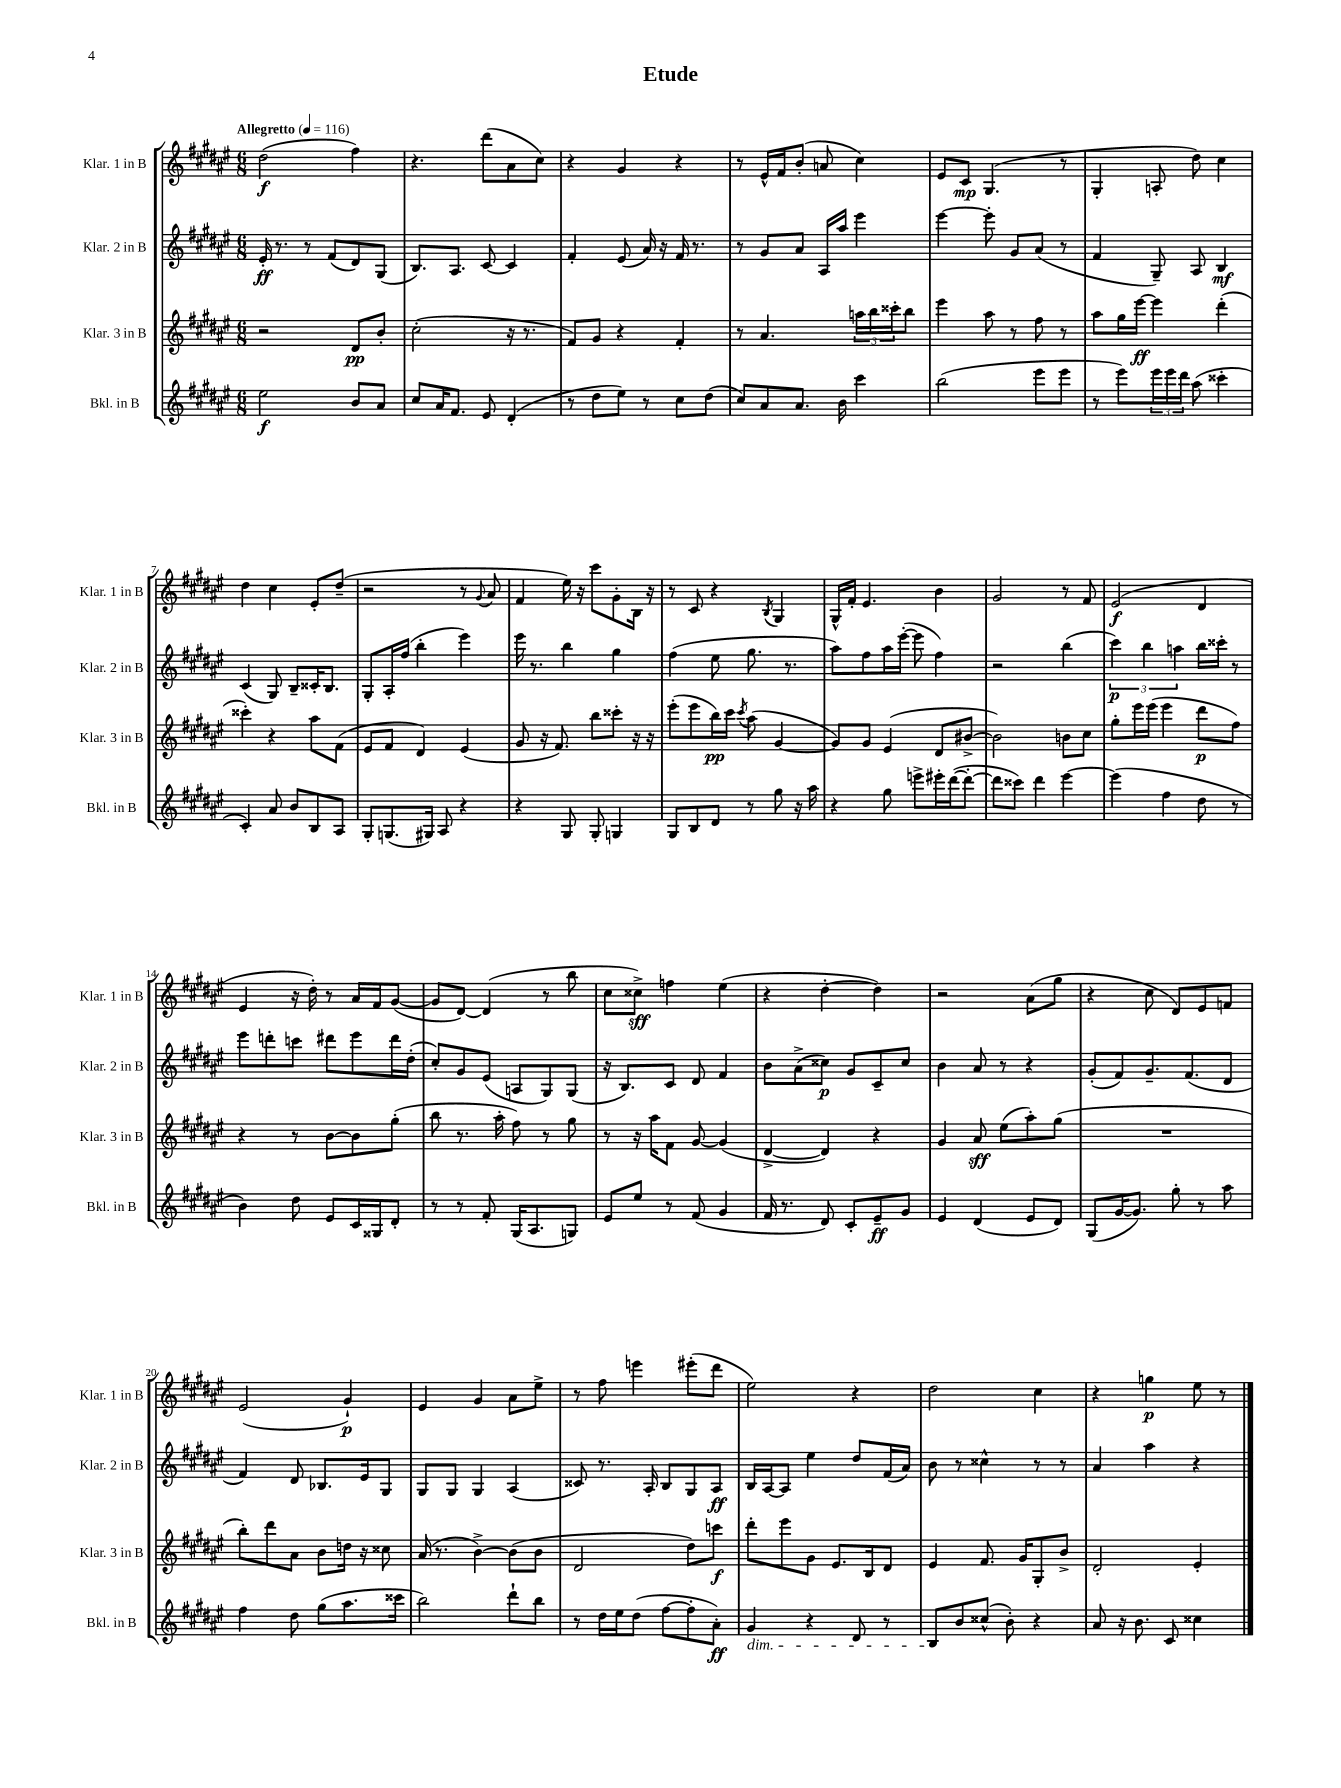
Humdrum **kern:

**kern	**dynam	**kern	**dynam	**kern	**dynam	**kern	**dynam
*part4	*part4	*part3	*part3	*part2	*part2	*part1	*part1
*staff4	*staff4	*staff3	*staff3	*staff2	*staff2	*staff1	*staff1
*I"Bkl. in B	*	*I"Klar. 3 in B	*	*I"Klar. 2 in B	*	*I"Klar. 1 in B	*
*I'Bkl. in B	*	*I'Klar. 3 in B	*	*I'Klar. 2 in B	*	*I'Klar. 1 in B	*
*clefG2	*	*clefG2	*	*clefG2	*	*clefG2	*
*k[f#c#g#d#a#e#]	*	*k[f#c#g#d#a#e#]	*	*k[f#c#g#d#a#e#]	*	*k[f#c#g#d#a#e#]	*
*M6/8	*	*M6/8	*	*M6/8	*	*M6/8	*
*MM116	*	*MM116	*	*MM116	*	*MM116	*
=1	=1	=1	=1	=1	=1	=1	=1
!	!	!	!	!	!	!LO:TX:a:B:t=Allegretto	!
2ee#\	f	2r	.	16e#'/	ff	(2dd#\	f
.	.	.	.	8.r	.	.	.
.	.	.	.	8r	.	.	.
.	.	.	.	(8f#/L	.	.	.
8b/L	.	8d#/L	pp	8d#/)	.	4ff#\)	.
8a#/J	.	8b'/J	.	(8G#/J	.	.	.
=2	=2	=2	=2	=2	=2	=2	=2
8cc#/L	.	(2cc#'\	.	8.B/L)	.	4.r	.
16a#/K	.	.	.	.	.	.	.
8.f#/J	.	.	.	8.A#/J	.	.	.
8e#/	.	.	.	[8c#/	.	(8ddd#\L	.
(4d#'/	.	16r	.	4c#/]	.	8a#\	.
.	.	8.r	.	.	.	.	.
.	.	.	.	.	.	8cc#\J)	.
=3	=3	=3	=3	=3	=3	=3	=3
8r	.	8f#/L)	.	4f#'/	.	4r	.
8dd#\L	.	8g#/J	.	.	.	.	.
8ee#\J)	.	4r	.	(8e#/	.	4g#/	.
8r	.	.	.	16a#/)	.	.	.
.	.	.	.	16r	.	.	.
8cc#\L	.	4f#'/	.	16f#/	.	4r	.
.	.	.	.	8.r	.	.	.
(8dd#\J	.	.	.	.	.	.	.
=4	=4	=4	=4	=4	=4	=4	=4
8cc#/L)	.	8r	.	8r	.	8r	.
8a#/	.	4.a#/	.	8g#/L	.	16e#^^/LL	.
.	.	.	.	.	.	16f#/J	.
8.a#/J	.	.	.	8a#/J	.	(8b'/J	.
.	.	.	.	16A#/LL	.	8an/	.
16b\	.	.	.	16aa#/JJ	.	.	.
4ccc#\	.	24aan\LL	.	4eee#\	.	4cc#\)	.
.	.	24bb\	.	.	.	.	.
.	.	24ccc##X'\J	.	.	.	.	.
.	.	8bb\J	.	.	.	.	.
=5	=5	=5	=5	=5	=5	=5	=5
(2bb\	.	4eee#\	.	[4eee#\	.	8e#/L	.
.	.	.	.	.	.	8c#/J	mp
.	.	8aa#\	.	8eee#'\]	.	(4.G#/	.
.	.	8r	.	8g#/L	.	.	.
8eee#\L	.	8ff#\	.	(8a#/J	.	.	.
8eee#\J	.	8r	.	8r	.	8r	.
=6	=6	=6	=6	=6	=6	=6	=6
8r	.	8aa#\L	.	4f#/	.	4G#'/	.
8eee#\L)	.	16gg#\L	.	.	.	.	.
.	.	[16eee#\JJ	ff	.	.	.	.
24eee#\L	.	4eee#\]	.	8G#~/)	.	8An'/	.
24eee#\	.	.	.	.	.	.	.
24ddd#\JJ	.	.	.	.	.	.	.
(8aa#\	.	.	.	8A#/	.	8dd#\)	.
4ccc##X'\	.	(4ddd#'\	.	4B/	mf	4cc#\	.
!!LO:LB:g=z
=7	=7	=7	=7	=7	=7	=7	=7
4c#'/)	.	4ccc##X'\)	.	(4c#/	.	4dd#\	.
8a#/	.	4r	.	8G#/)	.	4cc#\	.
8b/L	.	.	.	8B~/L	.	.	.
8B/	.	8aa#\L	.	16c##X'/K	.	8e#'/L	.
.	.	.	.	8.B/J	.	.	.
8A#/J	.	(8f#\J	.	.	.	(8dd#~/J	.
=8	=8	=8	=8	=8	=8	=8	=8
8G#'/L	.	8e#/L	.	8G#'/L	.	2r	.
(8.Gn/	.	8f#/J	.	16A#'/L	.	.	.
.	.	.	.	(16ff#/JJ	.	.	.
.	.	4d#/)	.	4bb'\	.	.	.
16G#X/Jk)	.	.	.	.	.	.	.
8A#/	.	.	.	.	.	.	.
4r	.	(4e#/	.	4eee#\)	.	8r	.
.	.	.	.	.	.	8qqg#/	.
.	.	.	.	.	.	8a#/	.
=9	=9	=9	=9	=9	=9	=9	=9
4r	.	8g#/	.	16eee#\	.	4f#/	.
.	.	.	.	8.r	.	.	.
.	.	16r	.	.	.	.	.
.	.	8.f#/)	.	.	.	.	.
8G#/	.	.	.	4bb\	.	16ee#\)	.
.	.	.	.	.	.	16r	.
8G#'/	.	8bb\L	.	.	.	8ccc#\L	.
4Gn/	.	8ccc##X'\J	.	4gg#\	.	8g#'\	.
.	.	16r	.	.	.	16B\Jk	.
.	.	16r	.	.	.	16r	.
=10	=10	=10	=10	=10	=10	=10	=10
8G#/L	.	(8eee#'\L	.	(4ff#\	.	8r	.
8B/	.	8eee#\	.	.	.	8c#/	.
8d#/J	.	16bb\L)	pp	8ee#\	.	4r	.
.	.	16ccc#\JJ	.	.	.	.	.
.	.	8qccc#/	.	.	.	.	.
8r	.	(8aa#\	.	8.gg#\	.	.	.
.	.	.	.	.	.	8qB/	.
8gg#\	.	[4g#/	.	.	.	4G#/	.
.	.	.	.	8.r	.	.	.
16r	.	.	.	.	.	.	.
16aa#\	.	.	.	.	.	.	.
=11	=11	=11	=11	=11	=11	=11	=11
4r	.	8g#/L])	.	8aa#\L)	.	16G#^^/LL	.
.	.	.	.	.	.	16f#'/JJ	.
.	.	8g#/J	.	8ff#\	.	4.e#/	.
8gg#\	.	(4e#/	.	16aa#\L	.	.	.
.	.	.	.	([16eee#'\JJ	.	.	.
8eeen^\L	.	.	.	8eee#\]	.	.	.
16eee#X'\L	.	8d#/L	.	4ff#\)	.	4b\	.
([16ddd#\J	.	.	.	.	.	.	.
8ddd#'\J_	.	[8b#X^/J	.	.	.	.	.
=12	=12	=12	=12	=12	=12	=12	=12
8ddd#\L]	.	2b#\])	.	2r	.	2g#/	.
8ccc##X\J)	.	.	.	.	.	.	.
4ddd#\	.	.	.	.	.	.	.
[4eee#\	.	8bn\L	.	(4bb\	.	8r	.
.	.	8cc#\J	.	.	.	8f#/	.
=13	=13	=13	=13	=13	=13	=13	=13
(4eee#\]	.	8gg#'\L	.	6ccc#\)	p	(2e#/	f
.	.	16eee#\L	.	.	.	.	.
.	.	.	.	6bb\	.	.	.
.	.	(16eee#\JJ	.	.	.	.	.
4ff#\	.	4eee#\	.	.	.	.	.
.	.	.	.	6aan\	.	.	.
8dd#\	.	8ddd#\L	p	16bb\LL	.	4d#/	.
.	.	.	.	16ccc##X'\JJ	.	.	.
8r	.	8ff#\J)	.	8r	.	.	.
!!LO:LB:g=z
=14	=14	=14	=14	=14	=14	=14	=14
4b\)	.	4r	.	8eee#\L	.	4e#/	.
.	.	.	.	8dddn'\	.	.	.
8dd#\	.	8r	.	8cccn\J	.	16r	.
.	.	.	.	.	.	16dd#'\)	.
8e#/L	.	[8b\L	.	8ddd#X\L	.	8r	.
16c#/L	.	8b\]	.	8eee#\	.	16a#/LL	.
16G##X/J	.	.	.	.	.	16f#/J	.
8d#'/J	.	(8gg#'\J	.	16ddd#\L	.	([8g#/J	.
.	.	.	.	(16dd#'\JJ	.	.	.
=15	=15	=15	=15	=15	=15	=15	=15
8r	.	8bb\	.	8cc#'/L)	.	8g#/L]	.
8r	.	8.r	.	8g#/	.	[8d#/J)	.
8f#'/	.	.	.	(8e#/J	.	(4d#/]	.
.	.	16aa#'\	.	.	.	.	.
(16G#/KL	.	8ff#\)	.	8An/L	.	.	.
8.A#/	.	.	.	.	.	.	.
.	.	8r	.	8G#/)	.	8r	.
8Gn/J)	.	8gg#\	.	(8G#/J	.	8bb\	.
=16	=16	=16	=16	=16	=16	=16	=16
8e#/L	.	8r	.	16r	.	8cc#\L	.
.	.	.	.	8.B/L)	.	.	.
8ee#/J	.	16r	.	.	.	8cc##X^\J)	sff
.	.	16aa#\KL	.	.	.	.	.
8r	.	8f#\J	.	8c#/J	.	4ffn\	.
(8f#/	.	[8g#/	.	8d#/	.	.	.
4g#/	.	(4g#/]	.	4f#/	.	(4ee#\	.
=17	=17	=17	=17	=17	=17	=17	=17
16f#/	.	[4d#^/	.	8b\L	.	4r	.
8.r	.	.	.	.	.	.	.
.	.	.	.	(8a#^\	.	.	.
8d#/)	.	4d#/])	.	8cc##X\J)	p	[4dd#'\	.
8c#'/L	.	.	.	8g#/L	.	.	.
8e#~/	ff	4r	.	8c#~/	.	4dd#\])	.
8g#/J	.	.	.	8cc##/J	.	.	.
=18	=18	=18	=18	=18	=18	=18	=18
4e#/	.	4g#/	.	4b\	.	2r	.
(4d#/	.	8a#/	sff	8a#/	.	.	.
.	.	(8ee#\L	.	8r	.	.	.
8e#/L	.	8aa#'\)	.	4r	.	(8a#\L	.
8d#/J)	.	(8gg#\J	.	.	.	8gg#\J	.
=19	=19	=19	=19	=19	=19	=19	=19
(8G#/L	.	2.r	.	(8g#'/L	.	4r	.
[16g#/K	.	.	.	8f#/)	.	.	.
8.g#/J])	.	.	.	.	.	.	.
.	.	.	.	8.g#~/	.	8cc#\	.
8gg#'\	.	.	.	.	.	8d#/L)	.
.	.	.	.	(8.f#/	.	.	.
8r	.	.	.	.	.	8e#/	.
8aa#\	.	.	.	8d#/J	.	8fn/J	.
!!LO:LB:g=z
=20	=20	=20	=20	=20	=20	=20	=20
4ff#\	.	8bb'\L)	.	4f#/)	.	(2e#/	.
.	.	8ddd#\	.	.	.	.	.
8dd#\	.	8a#\J	.	8d#/	.	.	.
(8gg#\L	.	8b\L	.	8.B-X/L	.	.	.
8.aa#\	.	16ddn\Jk	.	.	.	4g#`/)	p
.	.	16r	.	16e#/k	.	.	.
.	.	8cc##X\	.	8G#/J	.	.	.
16ccc##X\Jk	.	.	.	.	.	.	.
=21	=21	=21	=21	=21	=21	=21	=21
2bb\)	.	(16a#/	.	8G#/L	.	4e#/	.
.	.	8.r	.	.	.	.	.
.	.	.	.	8G#/J	.	.	.
.	.	[4b^\)	.	4G#/	.	4g#/	.
8ddd#`\L	.	(8b\L]	.	(4A#/	.	8a#\L	.
8bb\J	.	8b\J	.	.	.	8ee#^\J	.
=22	=22	=22	=22	=22	=22	=22	=22
8r	.	2d#/	.	8c##X/)	.	8r	.
16dd#\LL	.	.	.	8.r	.	8ff#\	.
16ee#\J	.	.	.	.	.	.	.
(8dd#\J	.	.	.	.	.	4eeen\	.
.	.	.	.	16A#'/	.	.	.
[8ff#\L	.	.	.	8B/L	.	.	.
8ff#'\]	.	8dd#\L)	.	8G#/	.	(8eee#X'\L	.
8a#'\J)	ff	8cccn\J	f	8A#/J	ff	8ddd#\J	.
=23	=23	=23	=23	=23	=23	=23	=23
!LO:TX:b:i:t=dim.	!	!	!	!	!	!	!
4g#/	.	8ddd#'\L	.	16B/LL	.	2ee#\)	.
.	.	.	.	[16A#/J	.	.	.
.	.	8eee#\	.	8A#/J]	.	.	.
4r	.	8g#\J	.	4ee#\	.	.	.
.	.	8.e#/L	.	.	.	.	.
8d#/	.	.	.	8dd#/L	.	4r	.
.	.	16B/k	.	.	.	.	.
8r	.	8d#/J	.	(16f#/L	.	.	.
.	.	.	.	16a#/JJ)	.	.	.
=24	=24	=24	=24	=24	=24	=24	=24
8B/L	.	4e#/	.	8b\	.	2dd#\	.
8b/	.	.	.	8r	.	.	.
(8cc##X^^/J	.	8.f#/	.	4cc##X^^\	.	.	.
8b'\)	.	.	.	.	.	.	.
.	.	16g#/KL	.	.	.	.	.
4r	.	8G#'/	.	8r	.	4cc#\	.
.	.	8b^/J	.	8r	.	.	.
=25	=25	=25	=25	=25	=25	=25	=25
8a#/	.	2d#'/	.	4a#/	.	4r	.
16r	.	.	.	.	.	.	.
8.b\	.	.	.	.	.	.	.
.	.	.	.	4aa#\	.	4ggn\	p
8c#/	.	.	.	.	.	.	.
4cc##X\	.	4e#'/	.	4r	.	8ee#\	.
.	.	.	.	.	.	8r	.
==	==	==	==	==	==	==	==
*-	*-	*-	*-	*-	*-	*-	*-
